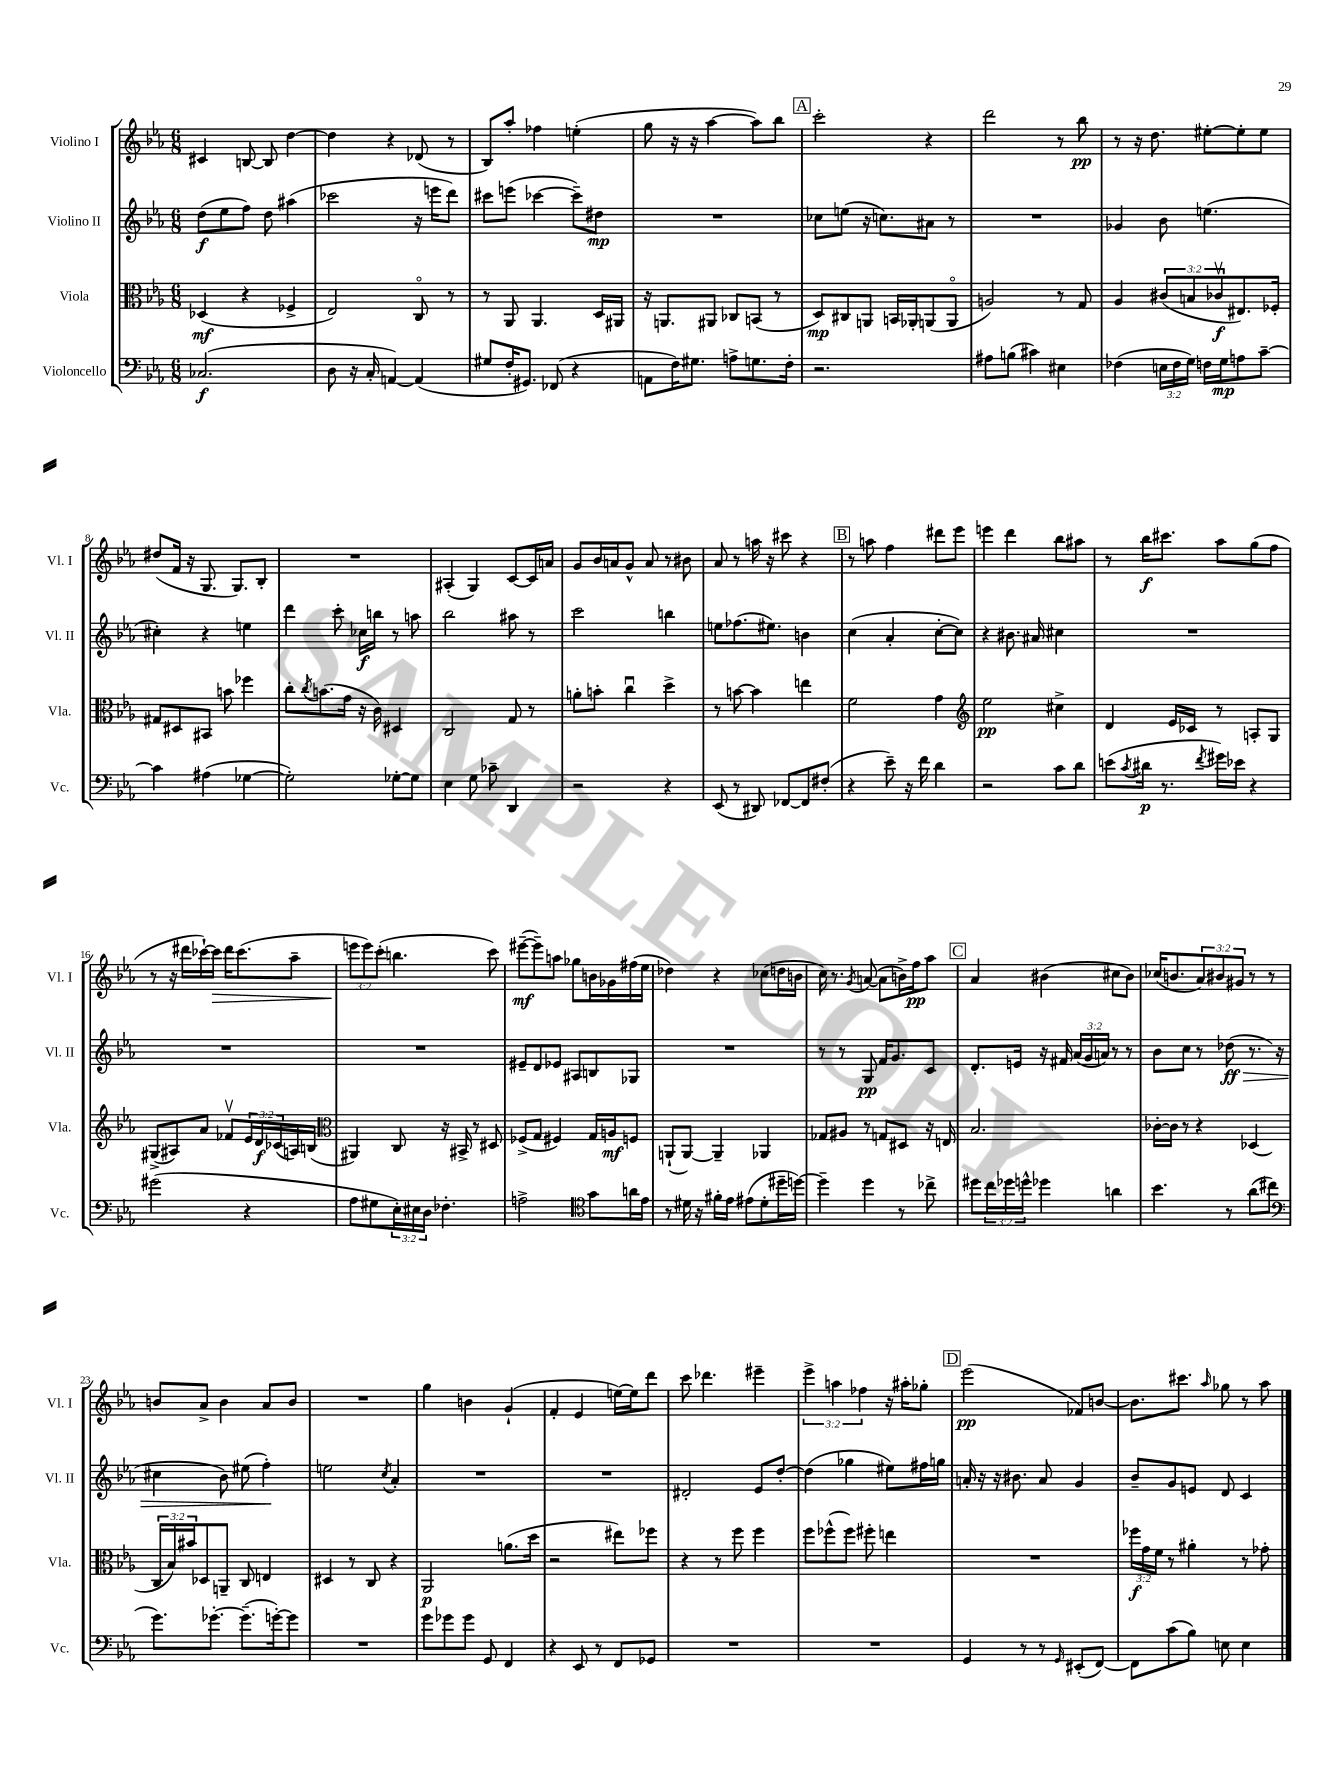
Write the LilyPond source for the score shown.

<<
\new StaffGroup <<
\new Staff = "s0" \with { instrumentName = "Violino I" shortInstrumentName = "Vl. I" } {
    \clef treble \key ees \major \numericTimeSignature \time 6/8 \override Staff.TupletNumber.text = #tuplet-number::calc-fraction-text
    cis'4 b8~ b8 d''4~ |
    d''4 r4 des'8( r8 |
    bes8) aes''8-. fes''4 e''4-.( |
    g''8 r16 r16 aes''4~ aes''8) bes''8 |
    \mark \markup { \box "A" } c'''2-. r4 |
    d'''2 r8 bes''8\pp |
    r8 r16 d''8. eis''8~-. eis''8-. eis''8 |
    dis''8( f'16 r16 g8. g8.) bes8-. |
    R2. |
    ais4-.( g4) c'8~ c'16 a'16 |
    g'8 bes'16 a'16 g'8-^ a'8 r8 bis'8 |
    aes'8 r8 a''16 r16 cis'''8 r4 |
    \mark \markup { \box "B" } r8 a''8 f''4 dis'''8 ees'''8 |
    e'''4 d'''4 bes''8 ais''8 |
    r8 bes''16\f cis'''8. aes''8 g''8( f''8 |
    r8 r16 dis'''16 ces'''16~-!) ces'''16\> dis'''16 ces'''8.( aes''8-- |
    \tuplet 3/2 { e'''8\! e'''8) c'''8-.( } b''4. c'''8) |
    eis'''8~--\mf( eis'''8--) a''8 ges''8 b'16 ges'16 fis''16( ees''16 |
    des''4) r4 ces''8( d''16 b'16 |
    c''16) r8. \acciaccatura { g'8 } a'8~( a'8 b'16->) f''16\pp aes''8 |
    \mark \markup { \box "C" } aes'4 bis'4( cis''8 bis'8) |
    ces''16( b'8. \tuplet 3/2 { aes'8) bis'8 gis'8 } r8 r8 |
    b'8 aes'8-> b'4 aes'8 b'8 |
    R2. |
    g''4 b'4 g'4-!( |
    f'4-. ees'4 e''16~) e''16 d'''8 |
    c'''8 des'''4. eis'''4-- |
    \tuplet 3/2 { ees'''4-> a''4 fes''4 } r16 ais''16-. ges''8-. |
    \mark \markup { \box "D" } ees'''2\pp( fes'8) b'8~ |
    b'8. cis'''8. \grace { aes''16 } ges''8 r8 aes''8 \bar "|." |
}
\new Staff = "s1" \with { instrumentName = "Violino II" shortInstrumentName = "Vl. II" } {
    \clef treble \key ees \major \numericTimeSignature \time 6/8 \override Staff.TupletNumber.text = #tuplet-number::calc-fraction-text
    d''8\f( ees''8 f''8) d''8 ais''4( |
    ces'''2 r16 e'''16 d'''8) |
    cis'''8 e'''8( ces'''4~ ces'''8--) dis''8\mp |
    R2. |
    \mark \markup { \box "A" } ces''8 e''8( r16 c''8.) ais'8 r8 |
    R2. |
    ges'4 bes'8 e''4.( |
    cis''4-.) r4 e''4 |
    d'''4 c'''8-. ces''16\f b''16 r8 a''8 |
    bes''2 ais''8 r8 |
    c'''2 b''4 |
    e''8 fes''8.( eis''8.) b'4 |
    \mark \markup { \box "B" } c''4( aes'4-. c''8~-. c''8) |
    r4 bis'8. ais'16 cis''4 |
    R2. |
    R2. |
    R2. |
    eis'8-- d'8 ees'8 ais8 b8 ges8 |
    R2. |
    r8 r8 g8\pp f'16 g'8. c'8 |
    \mark \markup { \box "C" } d'8.-. e'16 r16 fis'16 \tuplet 3/2 { aes'16( g'16 a'16) } r8 r8 |
    bes'8 c''8 r8 des''8\ff\>( r8. r16 |
    cis''4 bes'8) eis''8( f''4-.\!) |
    e''2 \acciaccatura { c''8 } aes'4-. |
    R2. |
    R2. |
    dis'2-. ees'8 d''8~-. |
    d''4( ges''4 eis''8) fis''16 g''16 |
    \mark \markup { \box "D" } a'16-. r16 r16 bis'8. a'8 g'4 |
    bes'8-- g'8 e'8 d'8 c'4 \bar "|." |
}
\new Staff = "s2" \with { instrumentName = "Viola" shortInstrumentName = "Vla." } {
    \clef alto \key ees \major \numericTimeSignature \time 6/8 \override Staff.TupletNumber.text = #tuplet-number::calc-fraction-text
    des4\mf( r4 fes4-> |
    ees2) c8\flageolet r8 |
    r8 aes,8 aes,4. d16 ais,16 |
    r16 a,8. ais,8 ces8 b,8( r8 |
    \mark \markup { \box "A" } d8\mp) cis8 a,8 b,16 aes,16-. a,8( a,8\flageolet |
    a2) r8 g8 |
    aes4 \tuplet 3/2 { cis'8( b8 ces'8\upbow\f } eis8.) fes16-. |
    gis8 dis8 bis,8 b'8 fes''4 |
    c''8-. \acciaccatura { c''8 } b'8.( g'16 r16 c'16) dis4 |
    c2 g8 r8 |
    a'8-. b'8-. c''4\downbow d''4-> |
    r8 b'8~ b'4 e''4 |
    \mark \markup { \box "B" } f'2 g'4 |
    \clef treble ees''2\pp cis''4-> |
    d'4 ees'16 ces'16 r8 a8-. g8 |
    gis8->( ais8) aes'8 fes'8\upbow \tuplet 3/2 { ees'16 d'16\f ces'16( } a16) b16( |
    \clef alto ais,4) c8 r16 bis,16-> r8 dis8 |
    fes8->( g8 fis4) g16 a16\mf f8 |
    a,8-!( a,8~) a,4-- aes,4 |
    ges8 ais8 r8 g8 dis8 r16 e16 |
    \mark \markup { \box "C" } bes2. |
    ces'16~-. ces'16 r8 r4 des4( |
    \tuplet 3/2 { c16 bes16) bis'16 } des8 a,8-- c8 e4 |
    dis4 r8 c8 r4 |
    aes,2\p a'8.( d''16 |
    r2 eis''8) fes''8 |
    r4 r8 f''8 f''4 |
    f''8 fes''8-^( fes''8) fis''8-. e''4 |
    \mark \markup { \box "D" } R2. |
    \tuplet 3/2 { fes''16\f g'16 f'16 } r8 ais'4-. r8 ges'8-. \bar "|." |
}
\new Staff = "s3" \with { instrumentName = "Violoncello" shortInstrumentName = "Vc." } {
    \clef bass \key ees \major \numericTimeSignature \time 6/8 \override Staff.TupletNumber.text = #tuplet-number::calc-fraction-text
    ces2.\f( |
    d8 r16 c16-. a,4~) a,4( |
    gis8 f16-. gis,8.) fes,8( r4 |
    a,8 f16) gis8. a8-> g8. f16-. |
    \mark \markup { \box "A" } r2. |
    ais8 b8( cis'4) eis4 |
    fes4( \tuplet 3/2 { e16 fes16 g16) } f16 g16\mp a8 c'8~-- |
    c'4 ais4( ges4~ |
    ges2-.) ges8~-. ges8 |
    ees4 g8 ces'8-- d,4 |
    r2 r4 |
    ees,8( r8 dis,8) fes,8~ fes,8 fis8-.( |
    \mark \markup { \box "B" } r4 ees'8--) r16 f'16 d'4 |
    r2 c'8 d'8 |
    e'8( \acciaccatura { c'8 } dis'16\p r8. \acciaccatura { f'8 } gis'16) ees'16 r4 |
    gis'2( r4 |
    aes8 gis8 \tuplet 3/2 { ees16-.) eis16 d16 } fes4.-. |
    a2-> \clef tenor g'8 a'16 ees'16 |
    r8 dis'16 r16 fis'16-. ees'16 eis'8( dis'8-. dis''16-- d''16~) |
    d''4-- d''4 r8 ces''8-> |
    \mark \markup { \box "C" } dis''8 \tuplet 3/2 { c''16 des''16 d''16-^ } des''4 a'4 |
    bes'4. r8 aes'8( cis''8 |
    \clef bass g'8.) ges'8.~-. ges'8.--( g'16~-.) g'8 |
    R2. |
    g'8 ges'8 ges'8 g,8 f,4 |
    r4 ees,8 r8 f,8 ges,8 |
    R2. |
    R2. |
    \mark \markup { \box "D" } g,4 r8 r8 \grace { g,16 } eis,8-.( f,8~) |
    f,8 c'8( bes8) e8 e4 \bar "|." |
}
>>
>>
